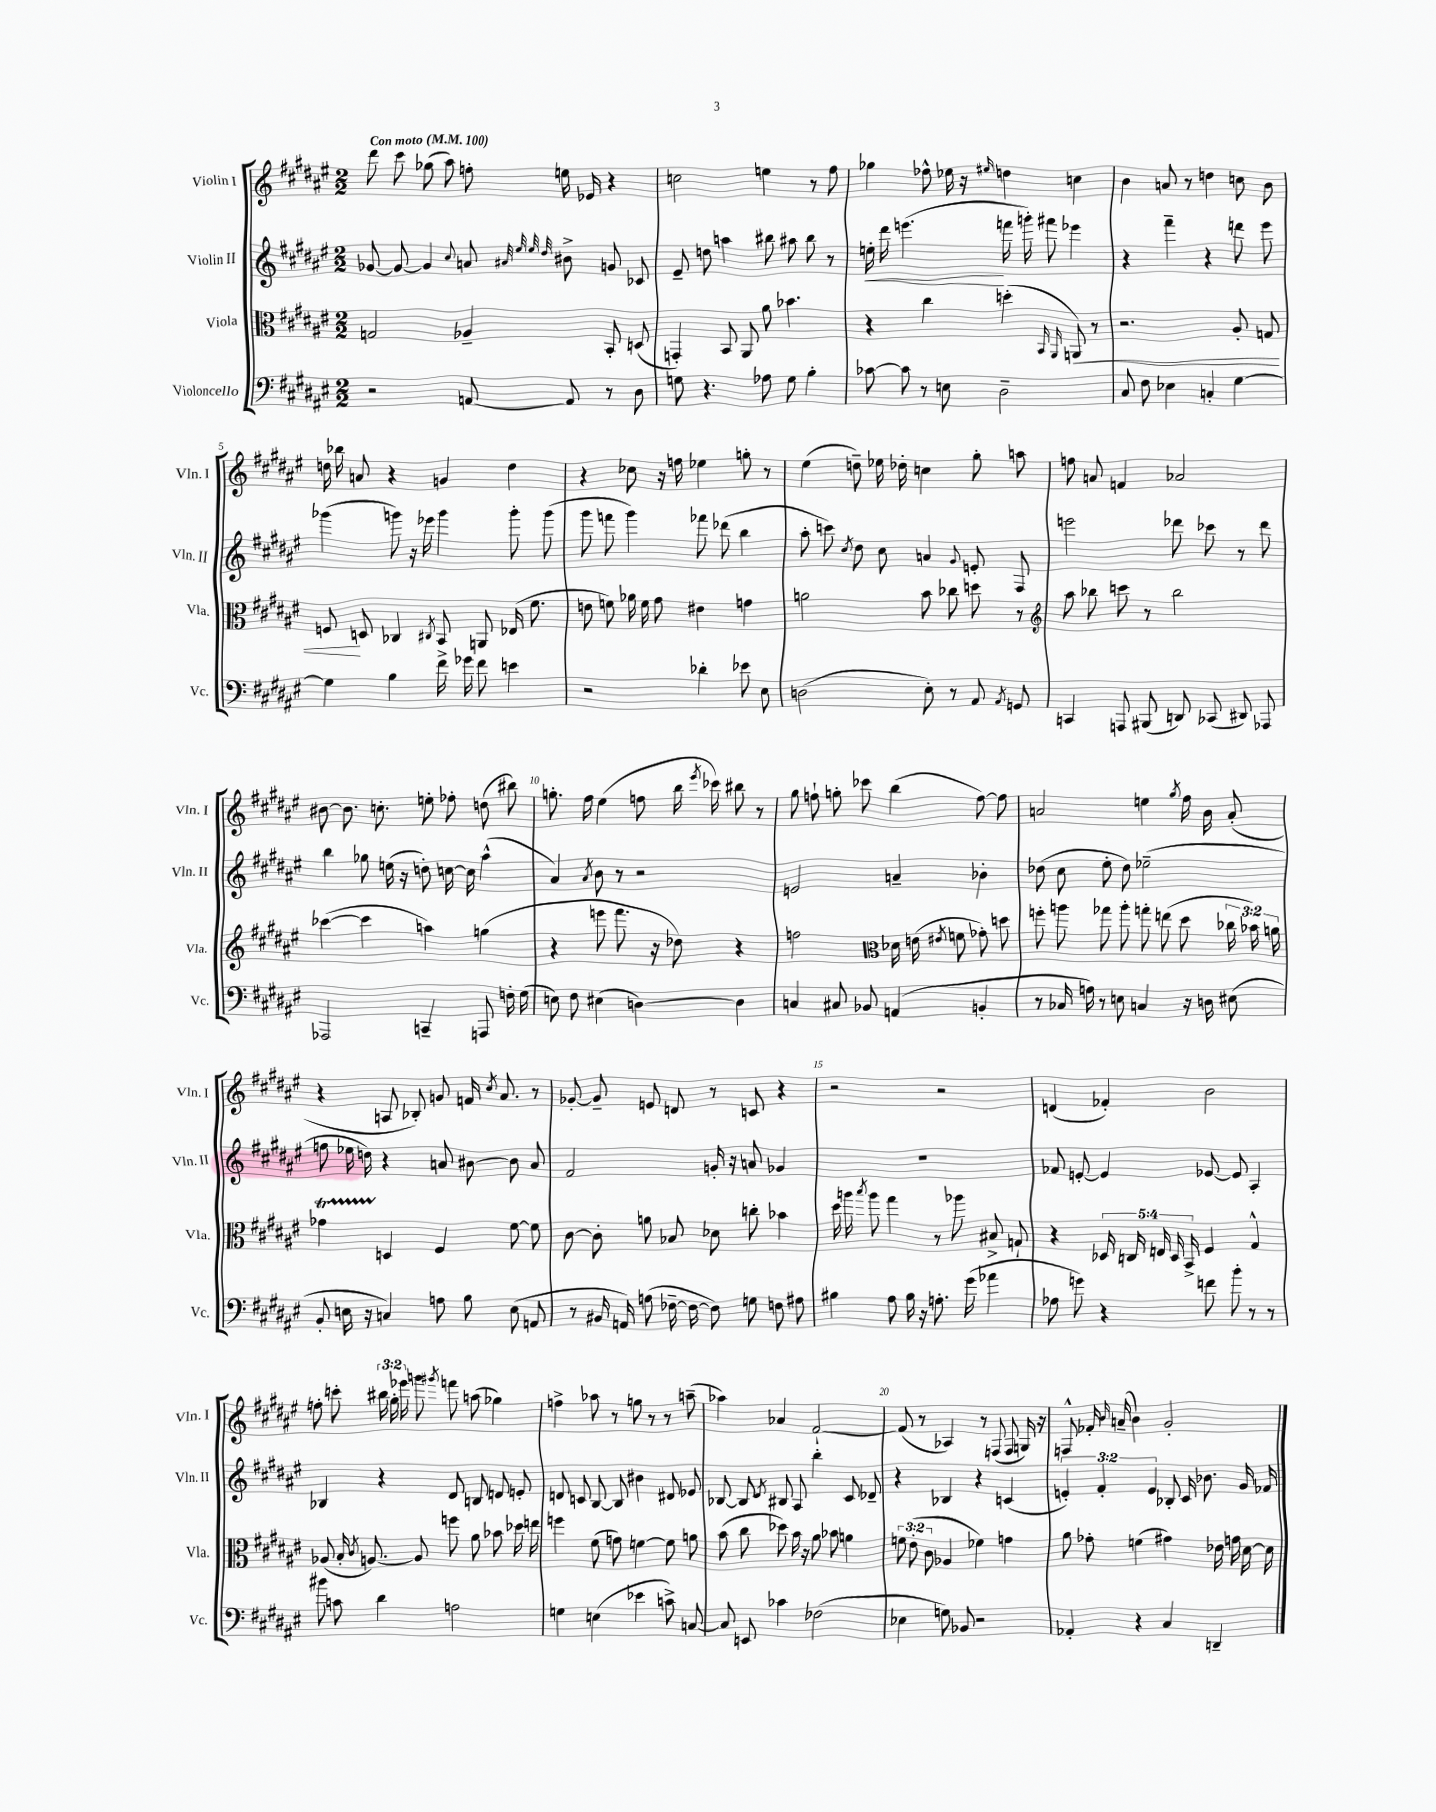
<<
\new StaffGroup <<
\new Staff = "s0" \with { instrumentName = "Violin I" shortInstrumentName = "Vln. I" } {
    \clef treble \key fis \major \numericTimeSignature \time 2/2 \override Staff.TupletNumber.text = #tuplet-number::calc-fraction-text \tempo "Con moto" 4 = 100
    \autoBeamOff dis'''8 cis'''8 ges''8( ais''8) f''8-. e''16 ees'16 r4 |
    c''2 e''4 r8 fis''8 |
    ges''4 fes''8-^ ees''16 r16 \grace { eis''16 } d''4 c''4 |
    b'4 a'8 r8 d''4 c''8 b'8 |
    d''16 bes''16 a'8 r4 g'4 d''4 |
    r4 ces''8 r16 f''16 ees''4 g''8-. r8 |
    eis''4( d''8--) ees''16 des''16-. c''4 gis''8-. a''8 |
    f''8 a'8 f'4 aes'2 |
    bis'8~ bis'8. c''8.-. e''8-. fes''8-. d''8( bis''8) |
    g''8.-. fis''16 eis''4( f''8 b''16 \acciaccatura { eis'''8 } ces'''16) bis''8 r8 |
    gis''8 f''8-! g''8-. ces'''8 b''4( f''8~) f''8 |
    a'2 e''4 \acciaccatura { gis''8 } fis''16 b'16 a'8-.( |
    r4 a8 bes8-.) g'8 f'16 \acciaccatura { cis''8 } ais'8. r8 |
    ges'8~-. ges'8-- e'8 d'8 r8 c'8 r4 |
    r2 r2 |
    d'4( fes'4-.) b'2 |
    f''8-. c'''8-. \tuplet 3/2 { bis''16 gis''16-. ees'''16 } g'''8 \acciaccatura { gis'''8 } f'''8 a''8( ges''4) |
    f''4-> aes''8 r8 g''8 r8 r8 a''8--( |
    aes''4) aes'4 fis'2~-! |
    fis'8( r8 aes4) r8 f8( f8 g16) r16 |
    f8-^ fes'16-. \grace { b'16 } a'16--( b'4) gis'2-. \bar "|." |
}
\new Staff = "s1" \with { instrumentName = "Violin II" shortInstrumentName = "Vln. II" } {
    \clef treble \key fis \major \numericTimeSignature \time 2/2 \override Staff.TupletNumber.text = #tuplet-number::calc-fraction-text
    \autoBeamOff ges'8~ ges'8~ ges'4 \appoggiatura { cis''8 } a'8 \grace { ais'32 eis''32 eis''32 dis''32 } bis'8-> g'8 ces'8 |
    eis'8-- d''8 a''4 bis''8 ais''8 bis''8 r8 |
    e''16-.\< dis'''16 e'''4.\!( f'''16 g'''16-.) fis'''8 ees'''4 |
    r4 fis'''4-- r4 d'''8 eis'''8 |
    ges'''4( g'''8) r16 ees'''16 g'''4 g'''8-. g'''8( |
    gis'''8 f'''8 gis'''4) fes'''8 des'''8( b''4 |
    ais''8-. c'''8) \acciaccatura { cis''8 } dis''8 cis''8 a'4 \appoggiatura { gis'8 } e'8-. fis8 |
    e'''2 des'''8 ces'''8 r8 des'''8 |
    b''4 ges''8 e''16( r16 d''8-.) c''16~ c''16 ais''4-^( |
    ais'4) \acciaccatura { ais'8 } b'8 r8 r2 |
    e'2 a'4-- bes'4-. |
    des''8( cis''8 eis''8-. des''8) ees''2--( |
    f''8 ees''16 d''16) r4 a'8 bis'8~ bis'8 a'8 |
    fis'2 g'16-. r16 a'8 ges'4 |
    R1 |
    fes'8 e'8~-. e'4 ees'8~ ees'8 ais4-. |
    bes4 r4 dis'8 b8 d'8 e'8-. |
    d'8 c'8 b8~ b8 bis'4 dis'8 ees'8 |
    bes8~ bes8 \acciaccatura { dis'8 } bis8 ais8 b''4-. cis'8 des'8-- |
    r4 bes4 r4 c'4( |
    \tuplet 3/2 { e'4-.) fis'4-. e'4 } bes8-. cis'16 bes'8. gis'16 fes'16 \bar "|." |
}
\new Staff = "s2" \with { instrumentName = "Viola" shortInstrumentName = "Vla." } {
    \clef alto \key fis \major \numericTimeSignature \time 2/2 \override Staff.TupletNumber.text = #tuplet-number::calc-fraction-text
    \autoBeamOff g2 aes4-- b,8-. d8( |
    g,4-.) b,8 ais,8 ais'8 bes'4. |
    r4 cis''4 d''4-.( \grace { b,16 ais,16 } a,8\<) r8 |
    r2. ais8-. g8 |
    f8\! d8 ces4 \acciaccatura { cis8 } b,8 a,8 ees16( fis'8. |
    e'8 f'8) aes'16 f'16 gis'8 eis'4 g'4 |
    a'2 b'8 ces''8 d''8 r8 |
    \clef treble ais''8 bes''8 c'''8 r8 bes''2 |
    ces'''4~( ces'''4 a''4) g''4( |
    r4 e'''8 fis'''8. r16 des''8) r4 |
    f''2 \clef alto des'16 e'16( \acciaccatura { eis'8 } f'8 ges'8-.) d''8 |
    f''8-. a''8 ges''8 a''8-. g''8-. e''8( dis''8 \tuplet 3/2 { ces''16 bes'16) a'16 } |
    ges'4\startTrillSpan d4\stopTrillSpan fis4 fis'8~ fis'8 |
    cis'8~ cis'8-. a'8 bes8 des'8 c''8-. bes'4 |
    dis''16 a''16 \acciaccatura { b''8 } a''8 gis''4 r8 aes''8 bis8-> g8-! |
    r4 \tuplet 5/4 { des16 c16 e16 des16 b,16-> } fis4 gis4-^ |
    aes8( b16-. \acciaccatura { cis'8 } a8.~) a8 f''8 ais'8 bes'8 des''16 e''16 |
    f''4 fis'8( g'8) f'4~ f'8 a'8 |
    b'8( cis''8 des''8) b'16 r16 ais'8 bes'8 a'4 |
    \tuplet 3/2 { f'8 eis'8-.( cis'8 } aes4 fes'4) g'4 |
    ais'8 ges'8-. f'4( gis'4) ees'16 g'16 dis'16~ dis'16 \bar "|." |
}
\new Staff = "s3" \with { instrumentName = "Violoncello" shortInstrumentName = "Vc." } {
    \clef bass \key fis \major \numericTimeSignature \time 2/2
    \autoBeamOff r2 a,8~ a,8 r8 dis8 |
    g8 r4. aes8 g8 b4-. |
    ces'8~ ces'8 r8 e8 dis2-- |
    cis8 fis8 ees4 c4-. gis4~ |
    gis4 b4 fis'16-> ges'16 fis'8 e'4 |
    r2 des'4-. ees'8 eis8 |
    d2( eis8-.) r8 ais,8 \acciaccatura { ais,8 } g,8 |
    c,4 a,,8 bis,,8( d,8) ces,8( dis,8) aes,,8 |
    aes,,2 c,4-- a,,8 f16-. gis16( |
    e8) fis8 eis4( d4~) d4 |
    c4 cis8 bes,8 a,4( b,4-. |
    r8 ces16 a16) r8 e8 c4 r16 d16 eis8( |
    b,8-. e16 r16 c4) a8 b8 e8( a,8 |
    r8 bis,16 a,16) a8( fes16~-- fes16~ fes8) g8 f8 ais8 |
    bis4 ais8 bis16 r16 a8.-. gis'16( aes'4 |
    aes8 g'8) r4 f'8 b'8-. r8 r8 |
    bis'8 c'8 dis'4 a2 |
    g4 e4( ees'4 c'8->) c8~ |
    c8 e,8 ces'4 fes2( |
    ees4 g8) bes,8 r2 |
    aes,4-. r4 cis4 d,4-- \bar "|." |
}
>>
>>
\layout { \context { \Score \override BarNumber.break-visibility = ##(#f #t #t) barNumberVisibility = #(every-nth-bar-number-visible 5) } }
